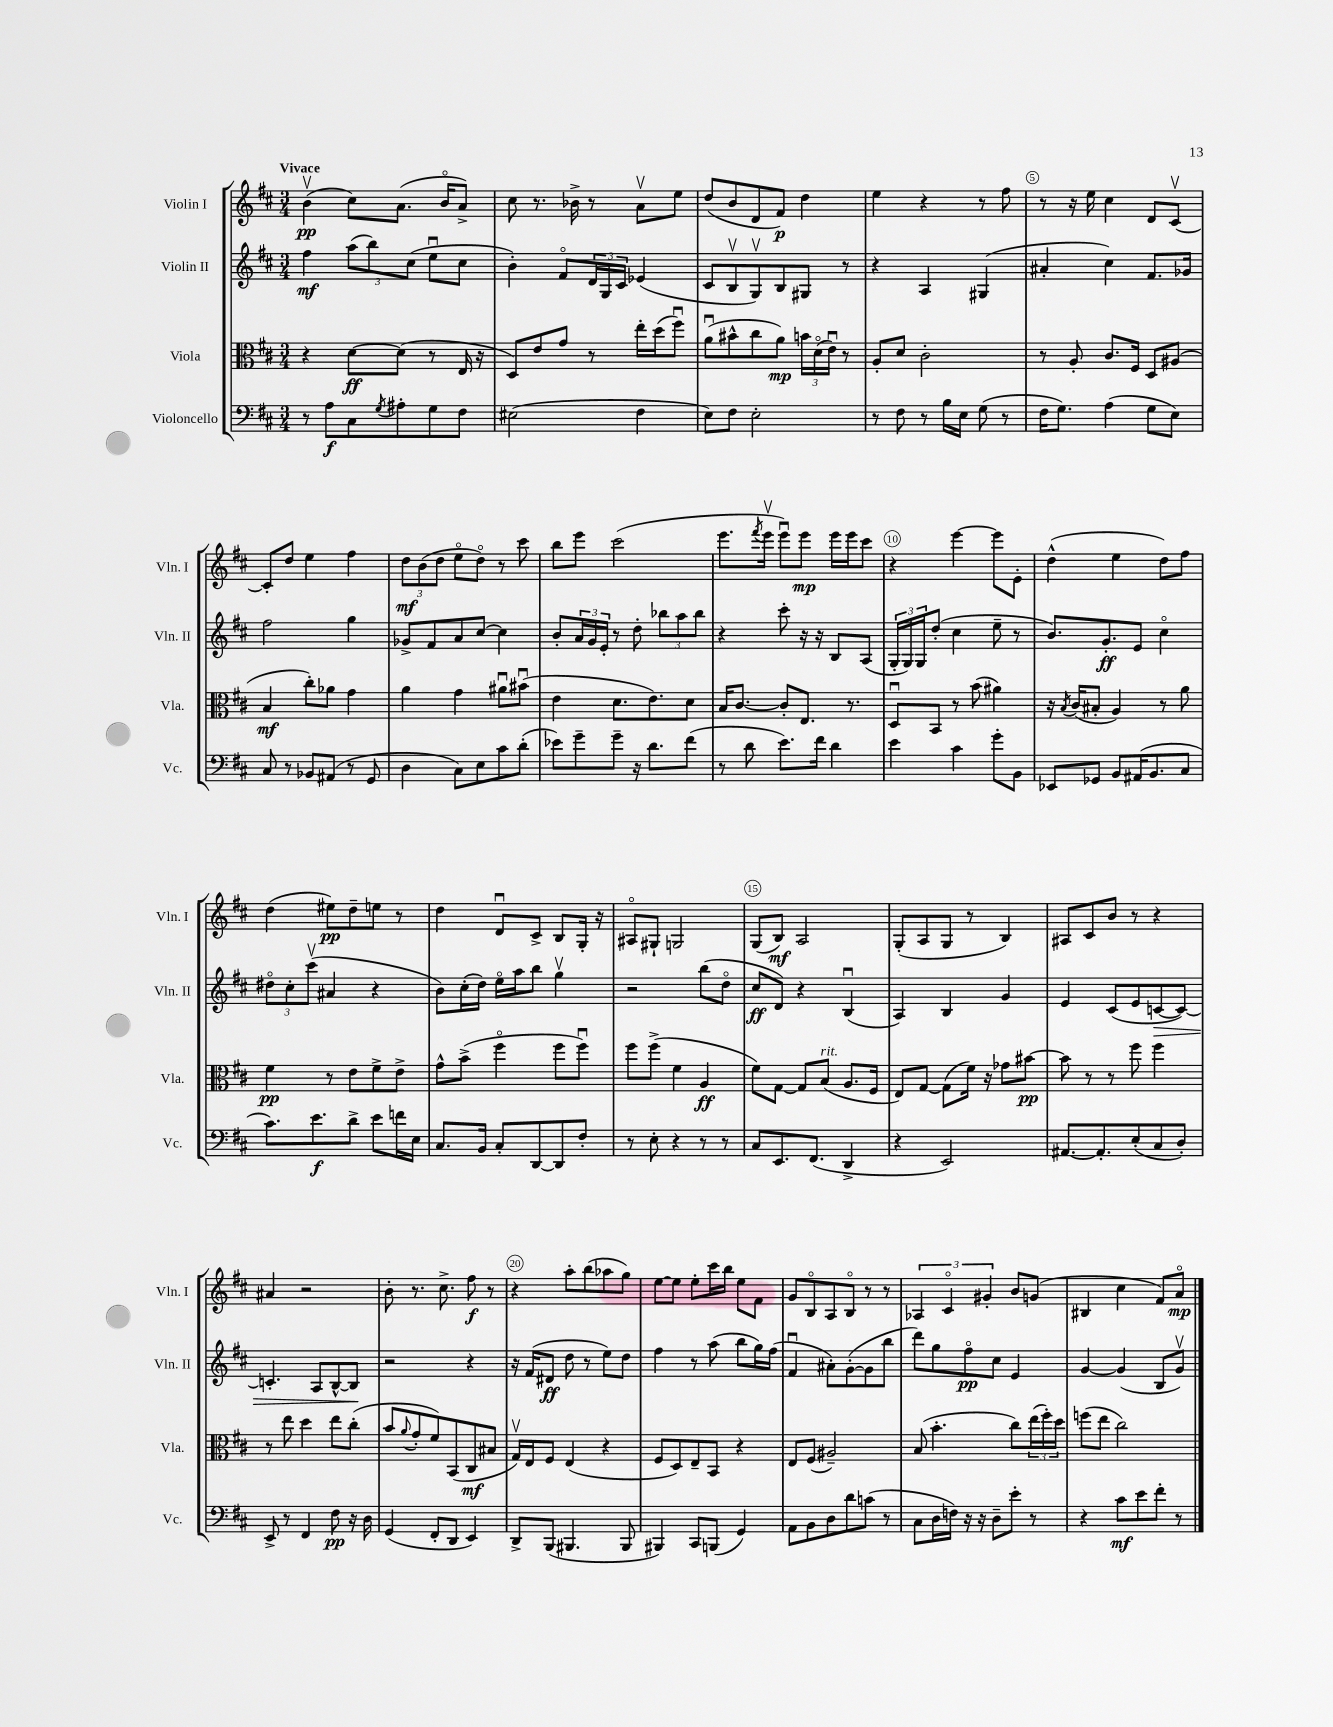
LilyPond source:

<<
\new StaffGroup <<
\new Staff = "s0" \with { instrumentName = "Violin I" shortInstrumentName = "Vln. I" } {
    \clef treble \key d \major \numericTimeSignature \time 3/4 \tempo "Vivace"
    b'4\upbow\pp( cis''8) a'8.( b'16\flageolet a'8->) |
    cis''8 r8. bes'16-> r8 a'8\upbow e''8 |
    d''8( b'8 d'8 fis'8\p) d''4 |
    e''4 r4 r8 fis''8 |
    r8 r16 e''16 cis''4 d'8 cis'8~\upbow |
    cis'8-. d''8 e''4 fis''4 |
    \tuplet 3/2 { d''8\mf b'8( d''8 } e''8\flageolet d''8\flageolet) r8 cis'''8 |
    b''8 e'''8 cis'''2( |
    e'''8. \acciaccatura { fis'''8 } e'''16\upbow e'''8\downbow) e'''8\mp e'''16 e'''16 cis'''8 |
    r4 e'''4~ e'''8 e'8-. |
    d''4-^( e''4 d''8) fis''8 |
    d''4( eis''8\pp) d''8-- e''8 r8 |
    d''4 d'8\downbow cis'8-> b8 g16-. r16 |
    ais8\flageolet gis8-! g2 |
    g8( b8\mf) a2 |
    g8-.( a8 g8 r8 b4) |
    ais8 cis'8 b'8 r8 r4 |
    ais'4 r2 |
    b'8-. r8. cis''8.-> fis''8\f r8 |
    r4 a''8-. b''8( aes''8 g''8) |
    e''8~ e''8 e''8-. cis'''16 b''16 e''8 fis'8 |
    g'8 b8\flageolet a8 b8\flageolet r8 r8 |
    \tuplet 3/2 { aes4 cis'4\flageolet gis'4-. } b'8 g'8( |
    bis4 cis''4 fis'8) a'8\flageolet\mp \bar "|." |
}
\new Staff = "s1" \with { instrumentName = "Violin II" shortInstrumentName = "Vln. II" } {
    \clef treble \key d \major \numericTimeSignature \time 3/4
    fis''4\mf \tuplet 3/2 { a''8( b''8) cis''8( } e''8\downbow cis''8 |
    b'4-.) fis'8\flageolet \tuplet 3/2 { d'16 g16 cis'16 } ees'4( |
    cis'8 b8\upbow g8\upbow) b8 gis8 r8 |
    r4 a4 gis4( |
    ais'4-. cis''4) fis'8. ges'16 |
    fis''2 g''4 |
    ges'8-> fis'8 a'8 cis''8~ cis''4 |
    b'8-. \tuplet 3/2 { a'16 g'16 e'16-. } r8 d''8-. \tuplet 3/2 { bes''8 a''8 bes''8 } |
    r4 cis'''8-. r16 r16 b8 a8( |
    \tuplet 3/2 { g16-. g16) g16 } d''8-.( cis''4 e''8-- r8 |
    b'8.) g'8.-.\ff e'8 cis''4\flageolet |
    \tuplet 3/2 { dis''8\flageolet cis''8-. cis'''8\upbow( } ais'4 r4 |
    b'8) cis''16-.( d''16) e''16\flageolet a''16 b''8 g''4\upbow |
    r2 b''8( d''8\flageolet |
    cis''8\ff d'8) r4 b4\downbow( |
    a4) b4 g'4 |
    e'4 cis'8( e'8 c'8~\> c'8~) |
    c'4.-. a8 b8~-^ b8\! |
    r2 r4 |
    r16 fis'16( dis'8\ff d''8 r8 e''8) d''8 |
    fis''4 r8 a''8( b''8 g''16) fis''16( |
    fis'4\downbow ais'8-.) g'8~-.( g'8 b''8 |
    d'''8) g''8 fis''8\flageolet\pp cis''8 e'4 |
    g'4~ g'4( b8 g'8\upbow) \bar "|." |
}
\new Staff = "s2" \with { instrumentName = "Viola" shortInstrumentName = "Vla." } {
    \clef alto \key d \major \numericTimeSignature \time 3/4
    r4 d'8~\ff d'8( r8 e16 r16 |
    d8) e'8 g'8 r8 e''16-. d''16( fis''8\downbow) |
    a'8\downbow( bis'8-^ cis''8 a'8\mp) \tuplet 3/2 { b'16 d'16\flageolet( e'16\downbow) } r8 |
    a8-. d'8 cis'2-. |
    r8 a8-. cis'8. fis16 d8 ais8( |
    b4\mf cis''8-.) aes'8 g'4 |
    a'4 g'4 ais'8\downbow bis'8\downbow( |
    e'4 d'8. e'8.) d'8 |
    b16 cis'8.~ cis'8-. e8. r8. |
    d8\downbow b,8 r8 b'8( ais'4) |
    r16 \acciaccatura { b8 } cis'16( bis8-. a4) r8 a'8 |
    fis'4\pp r8 e'8 fis'8-> e'8-> |
    g'8-^ b'8->( fis''4\flageolet fis''8 fis''8\downbow) |
    fis''8 fis''8->( fis'4 a4\ff |
    fis'8) g8~ g8 b8^\markup { \italic "rit." }( a8. fis16 |
    e8) g8~ g8( fis'16) r16 ges'8 bis'8~\pp |
    bis'8 r8 r8 fis''8 fis''4 |
    r8 e''8 d''4 e''8 cis''8-.( |
    b'8 \appoggiatura { a'8 } g'8-. fis'8) b,8( cis8\mf bis8 |
    g16\upbow) e16 fis8 e4( r4 |
    fis8 d8) e8-- b,8 r4 |
    e8 fis8( ais2--) |
    b8( b'4.-. cis''8) \tuplet 3/2 { e''16( fis''16-.) d''16 } |
    f''8( e''8 cis''2) \bar "|." |
}
\new Staff = "s3" \with { instrumentName = "Violoncello" shortInstrumentName = "Vc." } {
    \clef bass \key d \major \numericTimeSignature \time 3/4
    r8 a8\f cis8 \acciaccatura { g8 } ais8-. g8 fis8 |
    eis2( fis4 |
    e8) fis8 e2-. |
    r8 fis8 r8 b16 e16 g8( r8 |
    fis16 g8.) a4( g8 e8) |
    cis8 r8 bes,8 ais,8( r8 g,8 |
    d4 cis8) e8 cis'8 d'8-.( |
    ees'8) g'8-- g'8-- r16 d'8. fis'8( |
    r8 d'8 e'8.) fis'16 d'4 |
    e'4 cis'4 g'8-. b,8 |
    ees,8 ges,8 b,8 ais,16( b,8. cis8 |
    cis'8.) e'8.\f d'8-> e'8 f'16 e16 |
    cis8. b,16 cis8-. d,8~ d,8 fis8-. |
    r8 e8-. r4 r8 r8 |
    cis8 e,8. fis,8.( d,4-> |
    r4 e,2) |
    ais,8.~ ais,8.-. e8-.( cis8 d8-.) |
    e,8-> r8 fis,4 fis8\pp r16 d16 |
    g,4( fis,8-. d,8 e,4) |
    d,8-> b,,8( bis,,4. bis,,8 |
    bis,,4) cis,8 b,,8( g,4) |
    a,8 b,8 d8 d'8 c'8( r8 |
    cis8 d16 f16) r16 r16 d8-- e'8-. r8 |
    r4 cis'8\mf e'8 fis'8-. r8 \bar "|." |
}
>>
>>
\layout { \context { \Score \override BarNumber.break-visibility = ##(#f #t #t) barNumberVisibility = #(every-nth-bar-number-visible 5) \override BarNumber.stencil = #(make-stencil-circler 0.1 0.3 ly:text-interface::print) } }
